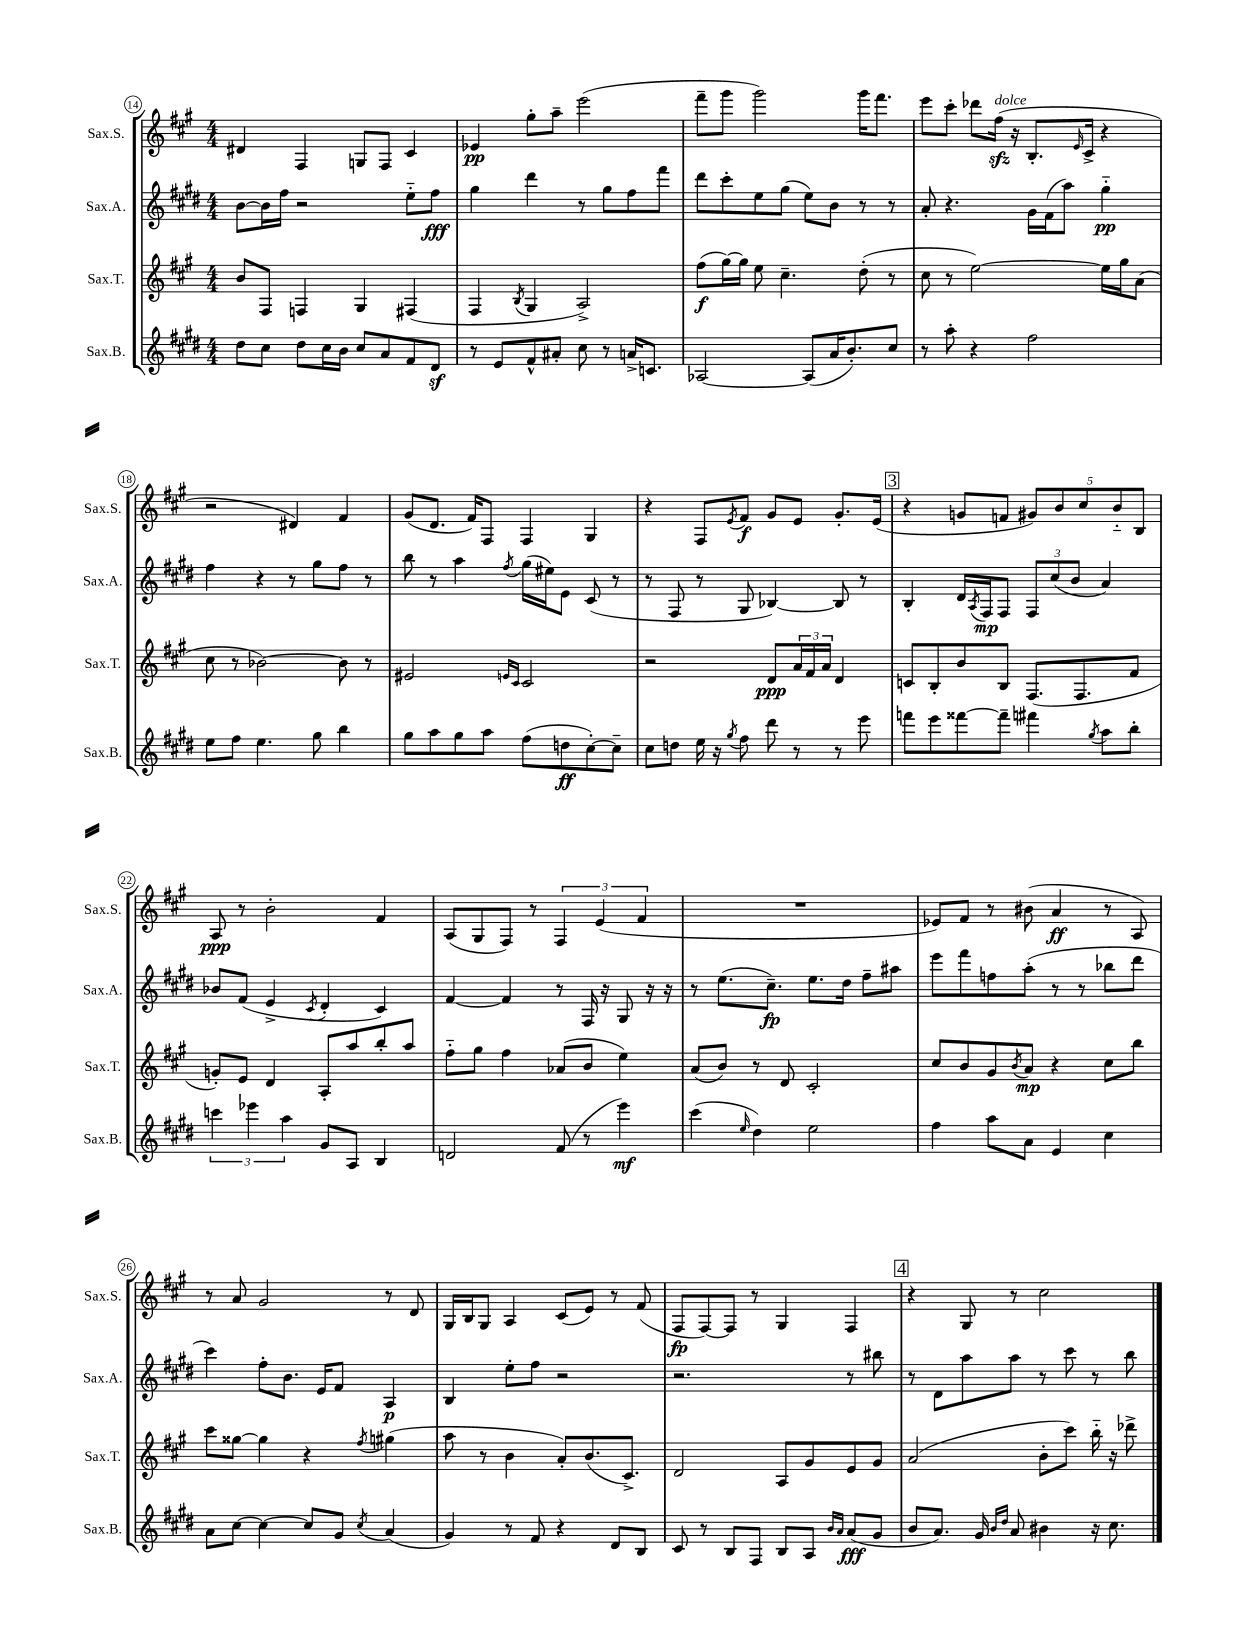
<<
\new StaffGroup <<
\new Staff = "s0" \with { instrumentName = "Sax.S." shortInstrumentName = "Sax.S." } {
    \clef treble \key a \major \numericTimeSignature \time 4/4
    dis'4 fis4 g8 fis8 cis'4 |
    ees'4\pp gis''8-. a''8-- e'''2( |
    fis'''8-- gis'''8 gis'''2) gis'''16 fis'''8. |
    e'''8 cis'''8-. des'''8 fis''16\sfz^\markup { \italic "dolce" }( r16 b8.-. \grace { e'16 } cis'16-> r4 |
    r2 dis'4) fis'4 |
    gis'8( d'8. fis'16) fis8 fis4 gis4 |
    r4 fis8 \acciaccatura { e'8 } fis'8\f gis'8 e'8 gis'8.-. e'16( |
    \mark \markup { \box "3" } r4 g'8 f'8 \tuplet 5/4 { gis'8) b'8 cis''8 b'8-_ b8 } |
    a8\ppp r8 b'2-. fis'4 |
    a8( gis8 fis8) r8 \tuplet 3/2 { fis4 e'4( fis'4 } |
    R1 |
    ees'8) fis'8 r8 bis'8( a'4\ff r8 a8) |
    r8 a'8 gis'2 r8 d'8 |
    gis16 b16 gis8 a4 cis'8( e'8) r8 fis'8( |
    fis8\fp fis8~) fis8 r8 gis4 fis4 |
    \mark \markup { \box "4" } r4 gis8 r8 cis''2 \bar "|." |
}
\new Staff = "s1" \with { instrumentName = "Sax.A." shortInstrumentName = "Sax.A." } {
    \clef treble \key e \major \numericTimeSignature \time 4/4
    b'8~ b'16 fis''16 r2 e''8-_ fis''8\fff |
    gis''4 dis'''4 r8 gis''8 fis''8 fis'''8 |
    dis'''8 cis'''8-. e''8 gis''8( e''8) b'8 r8 r8 |
    a'8-. r4. gis'16 fis'16( a''8) gis''4-_\pp |
    fis''4 r4 r8 gis''8 fis''8 r8 |
    b''8 r8 a''4 \acciaccatura { fis''8 } gis''16( eis''16) e'8 cis'8( r8 |
    r8 fis8 r8 gis8 bes4~) bes8 r8 |
    \mark \markup { \box "3" } b4-. dis'16 \acciaccatura { a8 } fis16\mp fis8 \tuplet 3/2 { fis8 cis''8( b'8 } a'4) |
    bes'8 fis'8( e'4-> \acciaccatura { cis'8 } dis'4-. cis'4) |
    fis'4~ fis'4 r8 fis16 r16 gis8 r16 r16 |
    r8 e''8.( cis''8.--\fp) e''8. dis''16 fis''8-- ais''8 |
    e'''8 fis'''8 f''8 a''8-.( r8 r8 bes''8 dis'''8 |
    cis'''4) fis''8-. b'8. e'16 fis'8 a4\p |
    b4 e''8-. fis''8 r2 |
    r2. r8 bis''8 |
    \mark \markup { \box "4" } r8 dis'8 a''8 a''8 r8 cis'''8 r8 b''8 \bar "|." |
}
\new Staff = "s2" \with { instrumentName = "Sax.T." shortInstrumentName = "Sax.T." } {
    \clef treble \key a \major \numericTimeSignature \time 4/4
    b'8 fis8 f4 gis4 fis4( |
    fis4 \acciaccatura { b8 } gis4 a2->) |
    fis''8\f( gis''16~) gis''16 e''8 cis''4.-- d''8-.( r8 |
    cis''8 r8 e''2~) e''16 gis''16 a'8( |
    cis''8 r8 bes'2~) bes'8 r8 |
    eis'2 \grace { e'16 cis'16 } cis'2 |
    r2 d'8\ppp \tuplet 3/2 { a'16 fis'16 a'16 } d'4 |
    \mark \markup { \box "3" } c'8 b8-. b'8 b8 fis8.( fis8. fis'8 |
    g'8-.) e'8 d'4 a8-. a''8 b''8-. a''8 |
    fis''8-_ gis''8 fis''4 aes'8( b'8 e''4) |
    a'8( b'8) r8 d'8 cis'2-. |
    cis''8 b'8 gis'8 \acciaccatura { b'8 } a'8\mp r4 cis''8 b''8 |
    cis'''8 gisis''8~ gisis''4 r4 \acciaccatura { fis''8 } gis''4( |
    a''8 r8 b'4 a'8-.) b'8.( cis'8.->) |
    d'2 a8 gis'8 e'8 gis'8 |
    \mark \markup { \box "4" } a'2( b'8-. cis'''8) b''16-_ r16 des'''8-> \bar "|." |
}
\new Staff = "s3" \with { instrumentName = "Sax.B." shortInstrumentName = "Sax.B." } {
    \clef treble \key e \major \numericTimeSignature \time 4/4
    dis''8 cis''8 dis''8 cis''16 b'16 cis''8 a'8 fis'8 dis'8\sf |
    r8 e'8 fis'8-^ ais'8-. cis''8 r8 a'16-> c'8. |
    aes2~ aes8( a'16 b'8.-.) cis''8 |
    r8 a''8-. r4 fis''2 |
    e''8 fis''8 e''4. gis''8 b''4 |
    gis''8 a''8 gis''8 a''8 fis''8( d''8\ff cis''8~-.) cis''8-- |
    cis''8 d''8 e''16 r16 \acciaccatura { gis''8 } fis''8 dis'''8 r8 r8 e'''8 |
    \mark \markup { \box "3" } f'''8 e'''8 fisis'''8~ fisis'''8-- fis'''4 \acciaccatura { gis''8 } a''8 b''8-. |
    \tuplet 3/2 { c'''4 ees'''4 a''4 } gis'8 a8 b4 |
    d'2 fis'8( r8 e'''4\mf) |
    cis'''4( \grace { e''16 } dis''4) e''2 |
    fis''4 a''8 a'8 e'4 cis''4 |
    a'8 cis''8~ cis''4~ cis''8 gis'8 \acciaccatura { cis''8 } a'4( |
    gis'4) r8 fis'8 r4 dis'8 b8 |
    cis'8 r8 b8 fis8 b8 a8 \grace { b'16 a'16 } a'8\fff( gis'8 |
    \mark \markup { \box "4" } b'8 a'8.) gis'16 \grace { b'16 dis''16 } a'8 bis'4 r16 cis''8. \bar "|." |
}
>>
>>
\layout { \context { \Score currentBarNumber = #14 \override BarNumber.stencil = #(make-stencil-circler 0.1 0.3 ly:text-interface::print) } }
